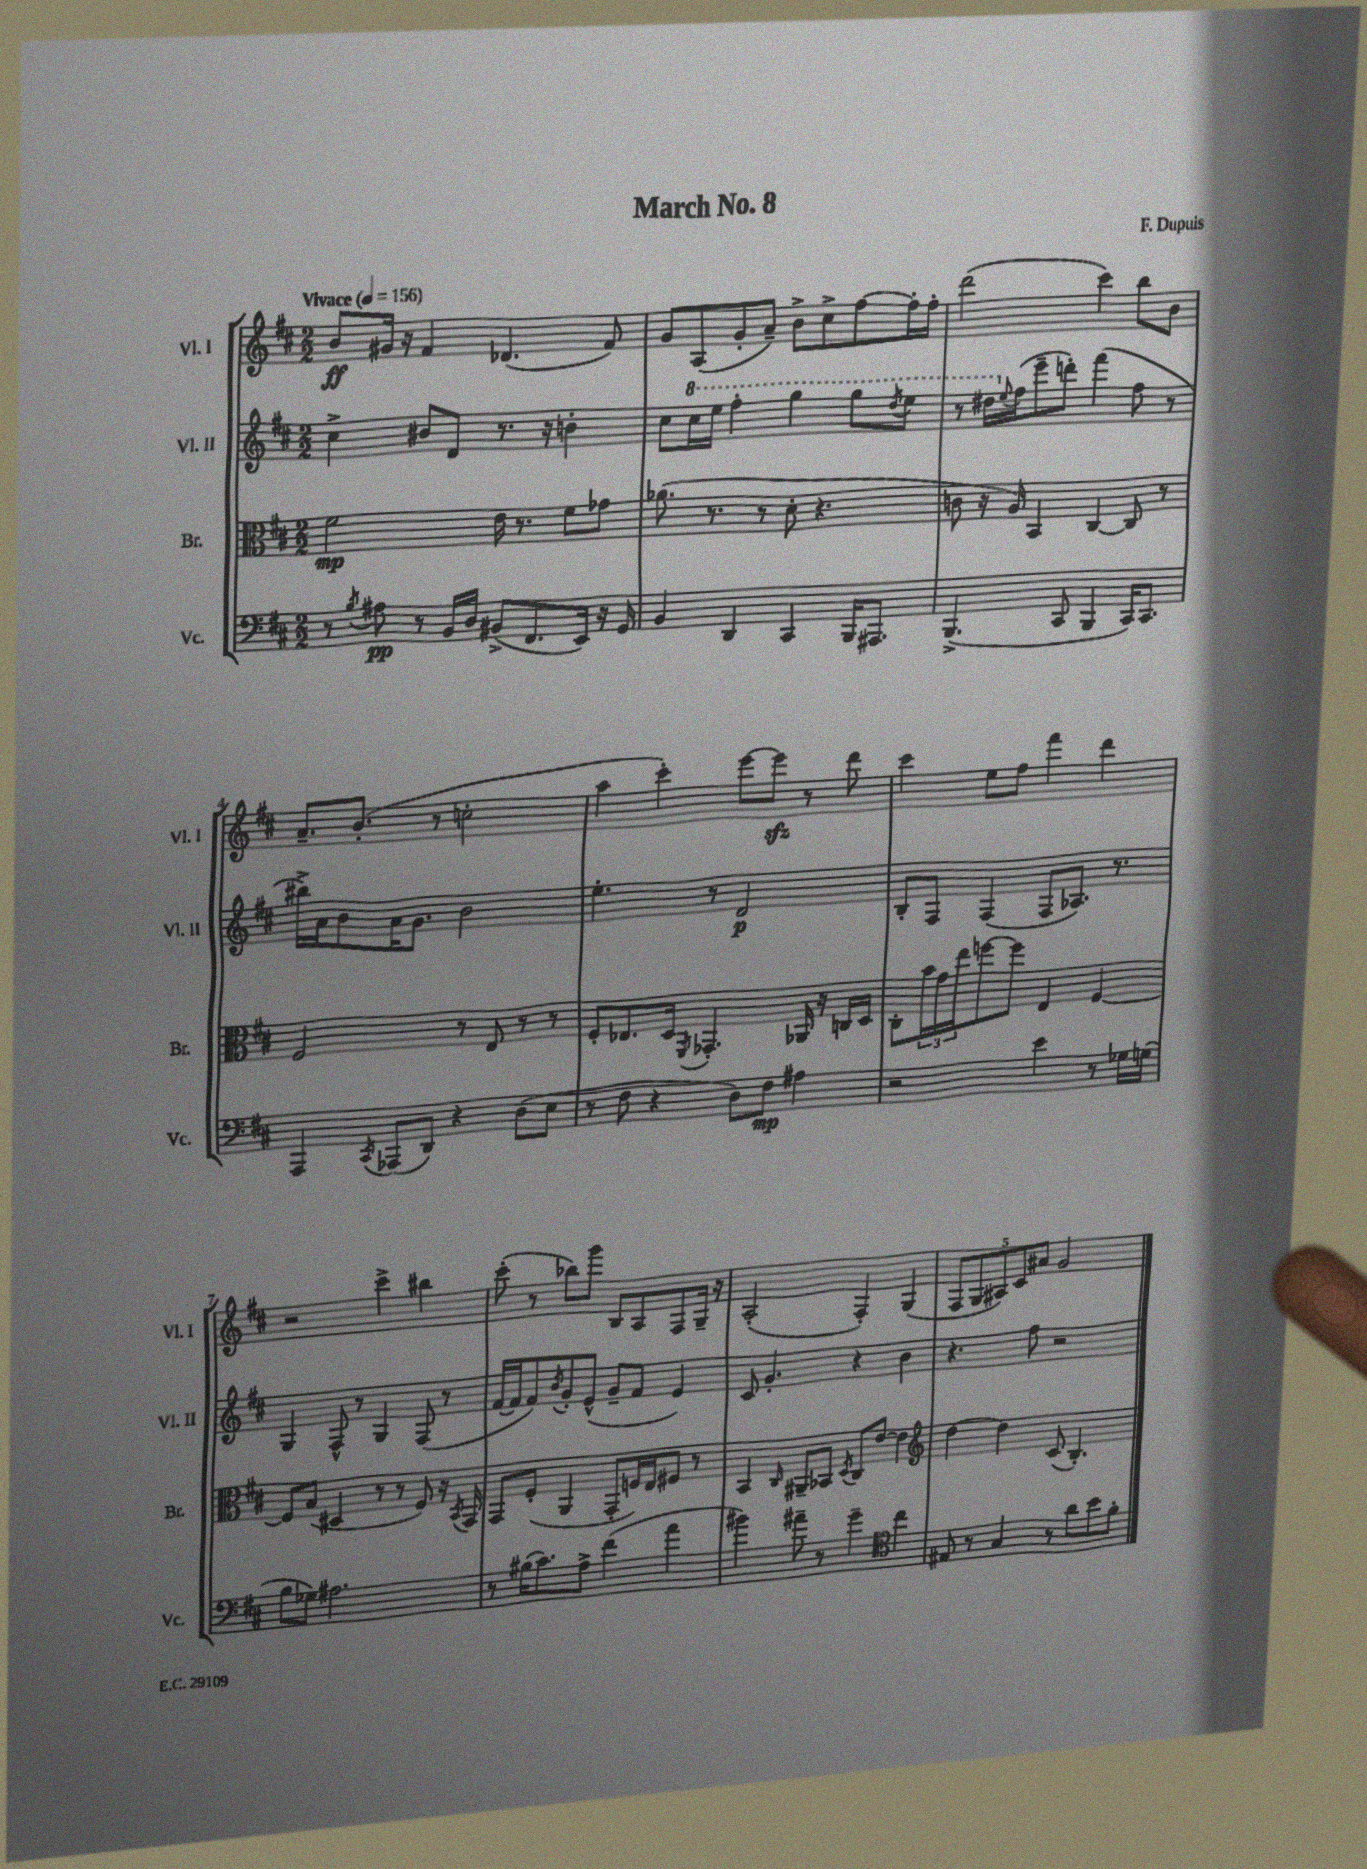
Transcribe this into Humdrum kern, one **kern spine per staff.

**kern	**kern	**kern	**kern
*staff4	*staff3	*staff2	*staff1
*clefF4	*clefC3	*clefG2	*clefG2
*k[f#c#]	*k[f#c#]	*k[f#c#]	*k[f#c#]
*M2/2	*M2/2	*M2/2	*M2/2
*MM156	*MM156	*MM156	*MM156
8r	2f#	4cc#^	8b
8qB	.	.	.
8A#	.	.	16g#
.	.	.	16r
8r	.	8b#	4f#
16BB	.	8d	.
16D	.	.	.
(8BB#^	16e	8.r	(4.d-
.	8.r	.	.
8.FF#	.	.	.
.	.	16r	.
.	8f#	4b'	.
16EE)	.	.	.
16r	8g-	.	8f#)
16GG	.	.	.
=	=	=	=
4BB	(8.a-	8cc#	8g
.	.	16ccc#	(8A
.	8.r	16eee	.
4DD	.	4fff#'	8g'
.	8r	.	8a~)
4CC#	8d'	4ggg	8b^
.	4.r	.	8cc#^
16BBB	.	8ggg	[8ff#
8.AAA#	.	.	.
.	.	8qddd	.
.	.	8eee	16ff#']
.	.	.	16ff#'
=	=	=	=
(4.BBB^	8c	8r	(2ddd
.	16r	16ddd#	.
.	.	8qqee	.
.	16A)	(16ff#	.
.	4BB	8eee~	.
8CC#	.	8ddd')	.
4BBB	[4C#	(4fff#	4ccc#)
16CC#)	8C#]	8ff#	8bb
8.CC#	.	.	.
.	8r	8r	8b
=	=	=	=
4AAA	2F#	16bb#^)	8.a~
.	.	16a	.
.	.	8b	.
.	.	.	(8.b'
8qCC#	.	.	.
(8AAA-	.	16a	.
.	.	8.g	.
8DD)	.	.	8r
4r	8r	2b	2cc'
.	8E	.	.
(8D	8r	.	.
8E	8r	.	.
=	=	=	=
8r	8F#'	4.ee'	4aa
8F#	8.E-	.	.
4r	.	.	4ccc#')
.	16D	.	.
.	8qFF#	.	.
.	4.GG-'	8r	.
8D)	.	2d	[8eee
8F#	.	.	8eee]
4A#	16AA-	.	8r
.	16r	.	.
.	16C	.	8ddd
.	16D	.	.
=	=	=	=
2r	8C#'	8B'	4ccc#
.	24b	8F#	.
.	24g	.	.
.	24ee	.	.
.	[8ff	(4F#	8ee
.	8ff]	.	8ff#
4e	4E	8F#	4fff#
.	.	8.A-)	.
8r	[4F#	.	4ddd
.	.	8.r	.
16G-	.	.	.
(16G	.	.	.
=	=	=	=
8B	8F#]	4G	2r
8G-)	(8B	.	.
2.A#	4D#	8F#^^	.
.	.	8r	.
.	8r	4G	4ccc#^
.	8r	.	.
.	8F#)	(8F#	4bb#
.	16r	8r	.
.	8qBB	.	.
.	16GG	.	.
=	=	=	=
8r	8GG	[16f#	(8ccc#'
.	.	16f#]	.
(16B#	(8F#'	8f#)	8r
8.c#)	.	.	.
.	.	8qb	.
.	4AA	8g'	8bb-)
8A^	.	(8e^^	8ggg
(4f#	8GG'	8g~	8B
.	16F)	8f#	8A
.	16E	.	.
4a	8F#	4e)	8F#
.	8r	.	16G~
.	.	.	16r
=	=	=	=
4b#)	4BB	8c#	(2A'
.	.	4.g'	.
.	16qqC#	.	.
8a#~	8AA#~	.	.
8r	8BB-	.	.
.	8qD	.	.
4g~	8C#	4r	4F#')
.	[8e	.	.
*clefC4	*	*	*
4cc#	4e]	4b	(4G
=	=	=	=
*	*clefG2	*	*
8E#	[4dd	4.r	10F#
.	.	.	10G
8r	.	.	.
.	.	.	10A#)
4G	4dd]	.	.
.	.	.	10c#
.	.	8ff#	.
.	.	.	10a#
8r	(8c#	2r	2g
8a	4.B')	.	.
8b	.	.	.
8f#'	.	.	.
==	==	==	==
*-	*-	*-	*-
